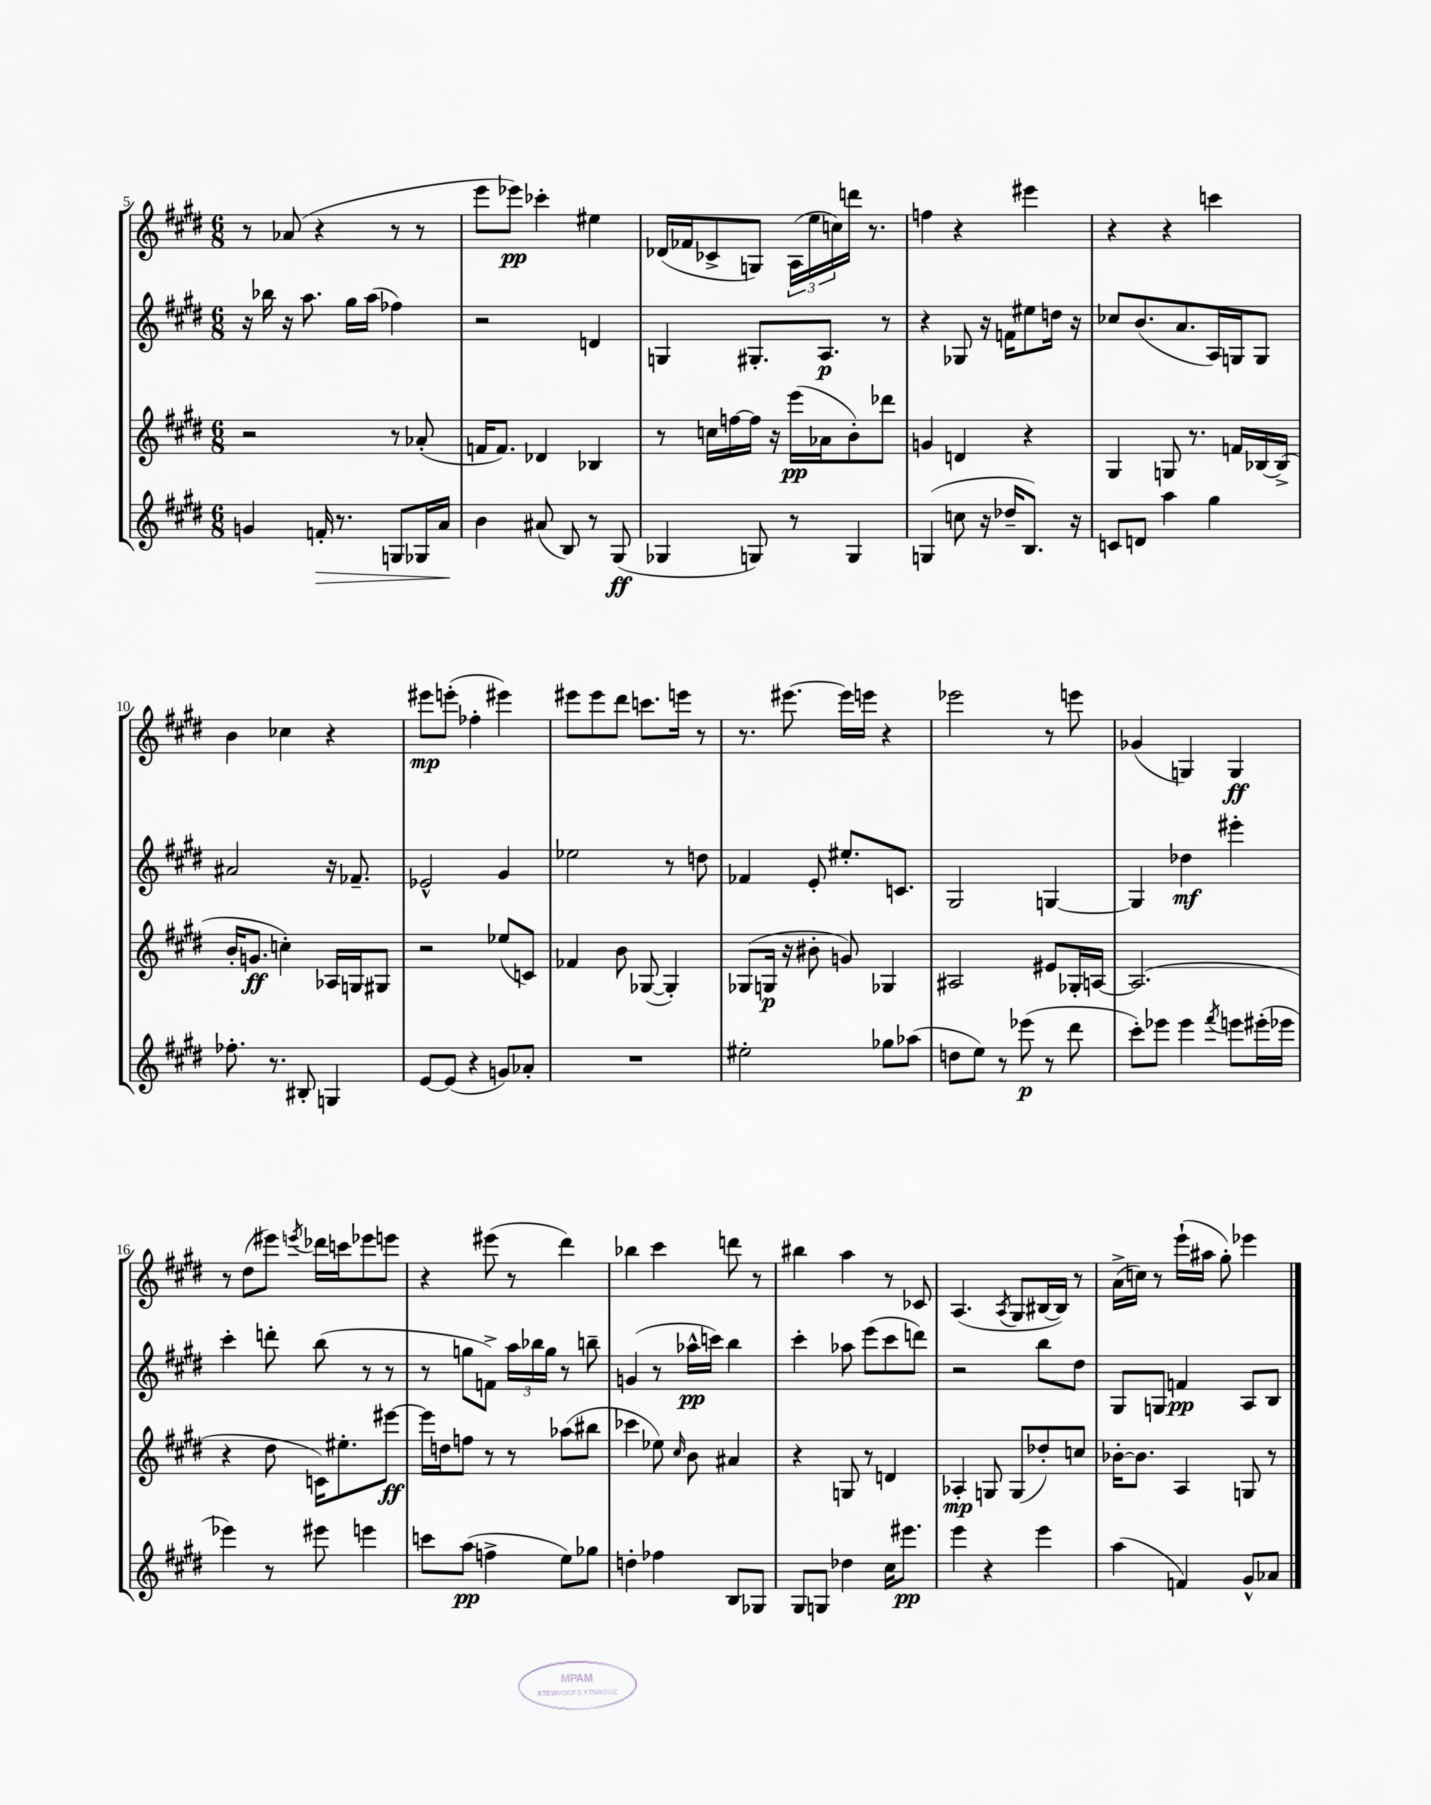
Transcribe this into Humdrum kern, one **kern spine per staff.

**kern	**kern	**kern	**kern
*staff4	*staff3	*staff2	*staff1
*clefG2	*clefG2	*clefG2	*clefG2
*k[f#c#g#d#]	*k[f#c#g#d#]	*k[f#c#g#d#]	*k[f#c#g#d#]
*M6/8	*M6/8	*M6/8	*M6/8
4g	2r	16r	8r
.	.	16bb-	.
.	.	16r	(8a-
.	.	8.aa	.
16f'	.	.	4r
8.r	.	.	.
.	.	16gg#	.
.	.	(16aa	.
8G	8r	4ff-)	8r
16G-	(8a-'	.	8r
16a	.	.	.
=	=	=	=
4b	16f	2r	8eee
.	8.f)	.	.
.	.	.	8eee-)
(8a#	4d-	.	4ccc-'
8B)	.	.	.
8r	4B-	4d	4ee#
(8G#	.	.	.
=	=	=	=
4G-	8r	4G	(16d-
.	.	.	16f-
.	16cc	.	8c-^
.	[16ff	.	.
8G)	16ff]	8.G#'	8G)
.	16r	.	.
8r	(16eee	.	(24A
.	.	.	24ee
.	16a-	8.A	.
.	.	.	24cc)
4G	8b')	.	16ddd
.	.	.	8.r
.	8ddd-	8r	.
=	=	=	=
(4G	4g	4r	4ff
8cc	4d	8G-	4r
16r	.	16r	.
16dd-~	.	16f	.
8.B)	4r	8ee#	4eee#
.	.	16dd	.
16r	.	16r	.
=	=	=	=
8c	4G#	8cc-	4r
8d	.	(8.b	.
4aa	8G	.	4r
.	.	8.a	.
.	8.r	.	.
4gg#	.	16A)	4ccc
.	16f	16G	.
.	[16B-	8G	.
.	(16B-^]	.	.
=	=	=	=
8.ff-'	16b'	2a#	4b
.	8.g	.	.
8.r	.	.	.
.	4cc')	.	4cc-
8B#'	.	.	.
4G	16A-	16r	4r
.	16G	8.f-~	.
.	8G#	.	.
=	=	=	=
[8e	2r	2e-^^	8eee#
(8e]	.	.	(8eee'
4r	.	.	4ff-'
8g)	(8ee-	4g#	4eee#)
8a-'	8c)	.	.
=	=	=	=
2.r	4f-	2ee-	8eee#
.	.	.	8eee#
.	8b	.	8ddd#
.	([8G-	.	8.ccc
.	4G-'])	8r	.
.	.	.	16eee
.	.	8dd	8r
=	=	=	=
2ee#'	(8G-	4f-	8.r
.	16G	.	.
.	16r	.	[8.eee#
.	8b#'	8e'	.
.	8g)	8.ee#'	16eee#]
.	.	.	16eee
8gg-	4G-	.	4r
.	.	8.c	.
(8aa-	.	.	.
=	=	=	=
8dd	2A#	2G#	2eee-
8ee)	.	.	.
8r	.	.	.
(8eee-	.	.	.
8r	8e#	[4G	8r
8ddd#	16G-'	.	8eee
.	[16A	.	.
=	=	=	=
8ccc#')	(2.A]	4G]	(4g-
8eee-	.	.	.
4eee-	.	4dd-	4G)
8qfff#	.	.	.
8eee	.	4eee#'	4G
(16eee#'	.	.	.
16eee-	.	.	.
=	=	=	=
4eee-)	4r	4ccc#'	8r
.	.	.	(8dd#
8r	8dd#	8ddd'	8eee#)
.	.	.	8qeee
8eee#	16c)	(8bb	16ddd-
.	8.ee#'	.	16ccc
4eee	.	8r	8eee-
.	[8eee#	8r	8eee
=	=	=	=
8ccc	16eee#]	8r	4r
.	16dd	.	.
(8aa	8ff	8gg	.
4ff^	8r	8f^)	(8eee#
.	8r	24aa	8r
.	.	24bb-	.
.	.	24gg	.
8ee)	(8aa-	8r	4ddd#)
8gg-	8bb#	8bb~	.
=	=	=	=
4dd'	4ccc-	(4g	4bb-
4ff-	8ee-)	8r	4ccc#
.	16qqcc#	.	.
.	8b	16aa-^^	.
.	.	16ccc)	.
8B	4a#	4bb	8ddd
8G-	.	.	8r
=	=	=	=
8G#	4r	4ccc#'	4bb#
8G	.	.	.
4dd-	8G	8aa-	4aa
.	8r	(8eee	.
16cc#	4d	8ccc#	8r
8.eee#	.	.	.
.	.	8ddd)	8c-
=	=	=	=
4eee	4A-'	2r	(4.A
4r	8G	.	.
.	.	.	8qA
.	(8G	.	8G#
4eee	8dd-')	8bb	[16B#
.	.	.	16B#])
.	8cc	8dd#	8r
=	=	=	=
(4aa	[16b-'	8G#	(16a^
.	8.b-]	.	16cc)
.	.	8G	8r
4f)	4A	4f	(16eee`
.	.	.	16aa#
.	.	.	8gg#')
8g#^^	8G	8A	4eee-
8a-	8r	8B	.
==	==	==	==
*-	*-	*-	*-
